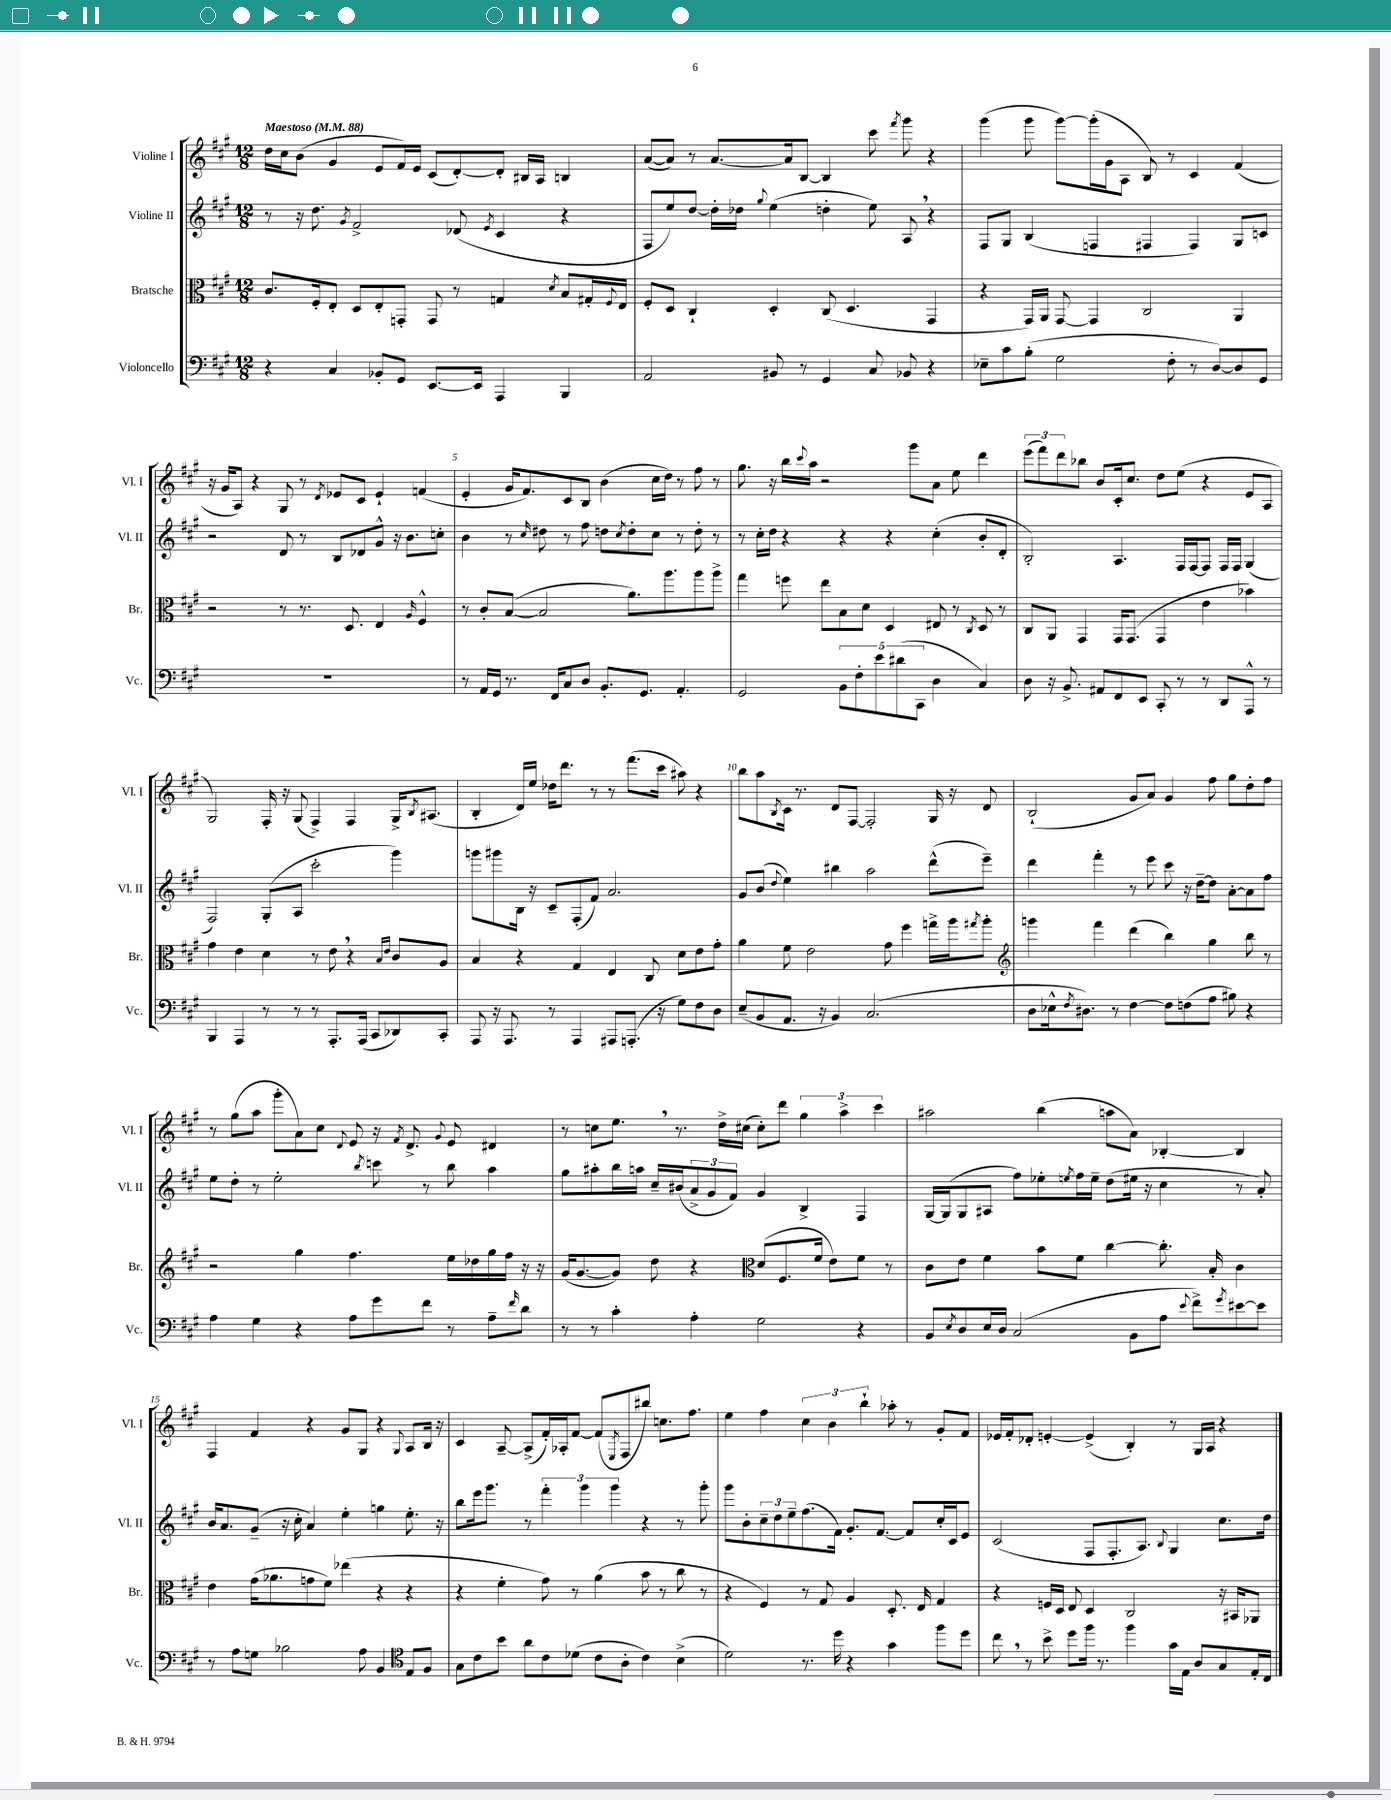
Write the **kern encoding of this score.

**kern	**kern	**kern	**kern
*part4	*part3	*part2	*part1
*staff4	*staff3	*staff2	*staff1
*I"Violoncello	*I"Bratsche	*I"Violine II	*I"Violine I
*I'Vc.	*I'Br.	*I'Vl. II	*I'Vl. I
*clefF4	*clefC3	*clefG2	*clefG2
*k[f#c#g#]	*k[f#c#g#]	*k[f#c#g#]	*k[f#c#g#]
*M12/8	*M12/8	*M12/8	*M12/8
*MM88	*MM88	*MM88	*MM88
=1	=1	=1	=1
!	!	!	!LO:TX:a:B:t=Maestoso
4r	8.c#/L	8r	16dd\LL
.	.	.	16cc#\J
.	.	16r	(8b\J
.	16F#'/k	8.dd\	.
4C#/	8E'/J	.	4g#/
.	.	8qg#/	.
.	8D/L	2f#^/	.
8BB-X'/L	8E'/	.	8e/L
8GG#/J	8GGn'/J	.	16f#/L)
.	.	.	16e/JJ
[8.EE/L	8GG/	.	(8c#/L
.	8r	(8d-X/	[8d'/)
16EE/Jk]	.	.	.
.	.	8qe/	.
4AAA/	4Gn/	4c#/	8d'/J]
.	.	.	16B#X/LL
.	.	.	16A/JJ
.	8qd/	.	.
4BBB/	8B/L	4r	4Bn/
.	16G#X'/L	.	.
.	8qqF#/	.	.
.	16E/JJ	.	.
=2	=2	=2	=2
2AA/	8F#'/L	8F#/L	([8a/L
.	8D/J	8ee/)	8a/J])
.	4C#`/	[8dd/J	8r
.	.	16dd'\LL]	[8.a/L
.	.	16dd-X\JJ	.
.	.	8qqgg#/	.
8BB#X/	4D'/	(4ee\	.
.	.	.	16a/k]
8r	.	.	[8B/J
4GG#/	(8C#/	4ddn'\	4B/]
.	4.D/	.	.
8C#/	.	8ee\)	8ccc#\
.	.	.	8qfff#/
8BB-X/	.	8A,/	8ggg#\
4r	4GG#/	4r	4r
=3	=3	=3	=3
8E-X~\L	4r	8F#/L	(4ggg#\
8c#\	.	8G#/J	.
(8B'\J	16GG#/LL)	(4B/	8ggg#\
.	16AA/JJ	.	.
2G#\	[8GG#/	.	[8ggg#\L)
.	4GG#/]	4Fn/	(16ggg#'\L]
.	.	.	16g#\J
.	.	.	8A\J
.	2C#/	4F#X/	8B/)
8F#'\	.	.	8r
8r	.	4F#/)	4c#/
[8D/L)	.	.	.
8D/]	4AA/	8G#/L	(4f#/
8GG#/J	.	8cn/J	.
!!LO:LB:g=z
=4	=4	=4	=4
1.r	2r	2r	16r
.	.	.	16g#/KL
.	.	.	8A/J)
.	.	.	4r
.	8r	8d/	8G#/
.	8.r	8r	8r
.	.	.	8qd/
.	.	8B/L	8e-X/L
.	8.D/	.	.
.	.	8d-X/	8c#/J
.	4E/	8g#^^/J	4e-`/
.	.	16r	.
.	.	8.b\L	.
.	16qqA/	.	.
.	4F#^^/	.	(4fn/
.	.	8ccn'\J	.
=5	=5	=5	=5
8r	8r	4b\	4e'/
16AA/LL	8c#'/L	.	.
16GG#/JJ	.	.	.
8.r	([8B/J	8r	16g#/KL
.	.	.	8.f#/)
.	.	16qqcc#/	.
.	2B/]	8dd#X\	.
16FF#/KL	.	.	.
8C#/	.	8r	8c#/
8D/J	.	8ff#\	8B/J
8.BB'/L	.	8ddn\L	(4b\
.	.	8qcc#/	.
.	8.a\L)	8dd'\	.
8.GG#/J	.	.	.
.	.	8cc#\J	16cc#\LL
.	8.aa\	.	16dd\JJ)
4.AA'/	.	8r	8r
.	8aa\	8dd'\	8ff#\
.	8aa^\J	8r	8r
=6	=6	=6	=6
2GG#/	4gg#\	8r	8.gg#\
.	.	16cc#'\LL	.
.	.	16dd\JJ	16r
.	8ffn\	4r	16bb\LL
.	.	.	8qqccc#/
.	.	.	16aa\JJ
.	8ee\L	.	2r
10BB\L	8B\	4r	.
10F#'\	.	.	.
.	8d\J	.	.
10e\	.	.	.
.	4D/	4r	.
(10d#X\	.	.	.
.	.	.	8ggg#\L
10CC#\J	.	.	.
4D\	8E#X/	(4cc#'\	8a\J
.	8r	.	8ee\
.	8qC#/	.	.
4C#/)	8D/	8b'/L	4ddd\
.	8r	8d'/J	.
=7	=7	=7	=7
8D\	8C#/L	2B'/)	(12eee\L
.	.	.	12fff#\)
16r	8AA/J	.	.
.	.	.	12ddd\
8.BB^/	.	.	.
.	4GG#/	.	8bb-X\J
8AA#X/L	.	.	8b/L
8FF#/	16GG#/KL	4.A/	16c#'/k
.	(8.GG#/J	.	8.cc#/J
8EE/J	.	.	.
8CC#'/	4GG#/	.	8dd\L
8r	.	16F#/LL	(8ee\J
.	.	[16F#/J	.
8r	4e\	8F#/J]	4r
8DD/L	.	16F#/LL	.
.	.	16F#/JJ	.
8AAA^^/J	4b-X\)	(4G#/	8e/L
8r	.	.	8A/J
!!LO:LB:g=z
=8	=8	=8	=8
4BBB/	4g#\	2F#/)	2G#/)
4AAA/	4e\	.	.
8r	4d\	(8G#'/L	16F#'/
.	.	.	16r
8r	.	8A/J	(8G#/
8r	8r	2ccc#'\	4F#^/)
8.AAA'/L	8e,\	.	.
.	4r	.	4F#/
(16AAA/Jk	.	.	.
8CC#/L	.	.	.
.	16qqB/LL	.	.
.	16qqe/JJ	.	.
8DD-X/)	8c#/L	4ggg#\)	16G#^/KL
.	.	.	8qB/
.	.	.	(8.A#X/J
8CC#'/J	8A/J	.	.
=9	=9	=9	=9
8AAA/	4B/	8gggn\L	4B'/
16r	.	8ggg#X\	.
8.AAA/	.	.	.
.	4r	16B\Jk	16d/LL)
.	.	16r	16ee/JJ
8r	.	8c#~/L	16dd-X\KL
.	.	.	8.ddd\J
4AAA/	4G#/	(8F#'/	.
.	.	8f#/J)	8r
8AAA#X/L	4E/	2.a/	8r
(8.AAAn'/J	.	.	(8.fff#\L
.	8C#/	.	.
16r	.	.	16ccc#\Jk
8G#\L)	8d\L	.	8aa#X\)
8F#\	8e\	.	4r
8D\J	8g#'\J	.	.
=10	=10	=10	=10
(8E~/L	4a\	8g#/L	8bb\L
8BB/	.	(8b/J	8aa\
.	.	8qqdd/	8qB/
8.AA/J	8f#\	4ee\)	16c#\Jk
.	.	.	8.r
.	2e\	.	.
16r	.	.	.
4BB/)	.	4bb#X\	8d/L
.	.	.	[8F#/J
(2.C#/	.	2aa\	2F#'/]
.	8g#\	.	.
.	4ff#\	.	.
.	16ggn^\LL	(8ddd^^\L	16G#/
.	16aa\J	.	16r
.	8qgg#X/	.	.
.	8aa'\J	8eee~\J)	8d/
=11	=11	=11	=11
*	*clefG2	*	*
8D\L	4gggn\	4ddd\	(2B`/
16E-X^^\k	.	.	.
8qF#/	.	.	.
8.D#X\J)	.	.	.
.	4fff#\	4fff#'\	.
8r	.	.	.
[4F#\	(4ddd\	8r	8g#/L
.	.	8eee\	8a/J)
8F#\L]	4bb\)	8ccc#\	4g#/
(8Fn\	.	16r	.
.	.	[16dd~\KL	.
8A\J	4gg#\	8dd\J]	8ff#\
8B#X\)	.	[8a'\L	8gg#\L
4r	8bb\	8a\]	8dd'\
.	8r	8ff#\J	8ff#\J
!!LO:LB:g=z
=12	=12	=12	=12
4A\	2r	8ee\L	8r
.	.	8dd'\J	(8gg#\L
4G#\	.	8r	8aa\J
.	.	2ee'\	8ggg#'\L
4r	4gg#\	.	8a\)
.	.	.	8cc#\J
.	.	.	8qqd/
8A\L	4.ff#\	.	8e/
.	.	8qbb/	.
8g#\	.	8cccn\	16r
.	.	.	8qf#/
.	.	.	8.d^/
8f#\J	.	8r	.
.	.	.	8qqg#/
8r	16ee\LL	8bb\	8e/
.	16dd-X\	.	.
8A~\L	16gg#\	4aa\	4d#X/
.	16ff#\JJ	.	.
16qqf#/	.	.	.
8d\J	16r	.	.
.	16r	.	.
=13	=13	=13	=13
8r	(16g#/KL	8gg#\L	8r
.	[8.g#/	.	.
8r	.	8aa#X'\	8ccn\L
4c#'\	8g#/J])	16bb\L	8.ee,\J
.	.	16aan\JJ	.
.	8dd\	16cc#~/LL	.
.	.	(16b#X/J	8.r
4A'\	4r	12a^/	.
.	.	12g#/	.
.	.	.	16dd^\LL
.	.	12f#/J)	.
.	.	.	(16cc#X\JJ
*	*clefC3	*	*
2G#\	(8d/L	4g#/	8cc#'\L)
.	8.F#/	.	8ddd\J
.	.	4B^/	6gg#\
.	16f#/Jk	.	.
.	8e\L)	.	.
.	.	.	6aa^\
4r	8f#\J	4F#/	.
.	.	.	6ccc#\
.	8r	.	.
=14	=14	=14	=14
8BB/L	8c#\L	[16G#/LL	2aa#X\
.	.	(16G#/J]	.
8qE/	.	.	.
8D/	8e\J	8G#/	.
16E/L	4f#\	8A#X/J	.
16D/JJ	.	.	.
(2C#/	.	8ff#\L)	.
.	8b\L	8ee-X'\	(4bb\
.	.	8qeen/	.
.	8f#\J	16ff#\L	.
.	.	16ee~\JJ	.
.	[4cc#\	(8dd\L	8aan\L
8BB\L	.	16ee#X\Jk	8a\J)
.	.	16r	.
8A\J	8.cc#'\]	4cc#\	[4B-X'/
8qqe/	.	.	.
8f#^\L)	.	.	.
.	16B'/	.	.
8qg#/	.	.	.
[8e#X\	4c#\	8r	4B-/]
8e#\J]	.	8a'/)	.
!!LO:LB:g=z
=15	=15	=15	=15
8r	4e\	16b/KL	4F#/
.	.	8.a/	.
8A\L	.	.	.
8Gn\J	(16g#\KL	(8g#~/J	4f#/
.	8.a-X\	.	.
2B-X\	.	16r	.
.	.	16cc#'\	.
.	8gn\	4a/)	4r
.	8f#\J)	.	.
.	(4ee-X\	4ee'\	8g#/L
8A\	.	.	8G#/J
4BB/	4r	4ggn\	4r
*clefC4	*	*	*
.	.	.	8qqG#/
8E/L	4r	8.ee'\	8A/L
8F#/J	.	.	16B/Jk
.	.	16r	16r
=16	=16	=16	=16
8G#\L	4r	8bb\L	4c#/
8c#\	.	16eee\k	.
.	.	8.ggg#\J	.
8b\J	4f#'\	.	[8A~/
8a\L	.	8r	(8A^/L]
8c#\	8g#\)	6fff#'\	16f#'/L)
.	.	.	16A-X'/J
(8d-X\J	8r	.	[8f#/J
.	.	6ggg#\	.
8c#\L	(4a\	.	(8f#/L]
.	.	6ggg#\	.
.	.	.	8qE/
8A'\J	.	.	8F#/
4c#\)	8b\	4r	8bb#X/J)
.	8r	.	8.ccn\L
(4B^\	8cc#\	8r	.
.	.	.	8.ff#\J
.	8r	8ggg#'\	.
=17	=17	=17	=17
2d\)	4r	8ggg#\L	4ee\
.	.	8b'\	.
.	4F#/)	12cc#~\	4ff#\
.	.	12dd\	.
.	.	12ee~\	.
8.r	8r	(8.ff#\	6cc#\
.	8G#/	.	.
.	.	.	6b\
16dd\	.	16f#\Jk)	.
4r	4A/	8.g#'/L	.
.	.	.	6bb`\
.	.	[8.f#/J	.
4g#\	8.D'/	.	8aa-X'\
.	.	8f#/L]	8r
.	16E/	.	.
8ff#\L	4G#/	16cc#'/L	8g#'/L
.	.	16c#/J	.
8dd\J	.	8e/J	8f#/J
=18	=18	=18	=18
8cc#,\	4r	(2c#/	16e-X/LL
.	.	.	16f#'/J
8r	.	.	8d-X'/J
8b^\	16Fn/LL	.	[4en'/
.	16D/JJ	.	.
8dd\L	8E/	.	.
16ff#\Jk	4D/	8F#/L	(4e^/]
8.r	.	.	.
.	.	8.F#'/	.
4ff#\	2C#/	.	4B'/)
.	.	8.A/J)	.
.	.	8qqB/	.
16g#\LL	.	4G#/	8r
16E\JJ	.	.	.
8A/L	.	.	16G#/LL
.	.	.	16A/JJ
8G#/	16r	8.cc#\L	4r
.	16BB#X/KL	.	.
16E'/L	8AA-X/J	.	.
16C#/JJ	.	16dd\Jk	.
==	==	==	==
*-	*-	*-	*-
